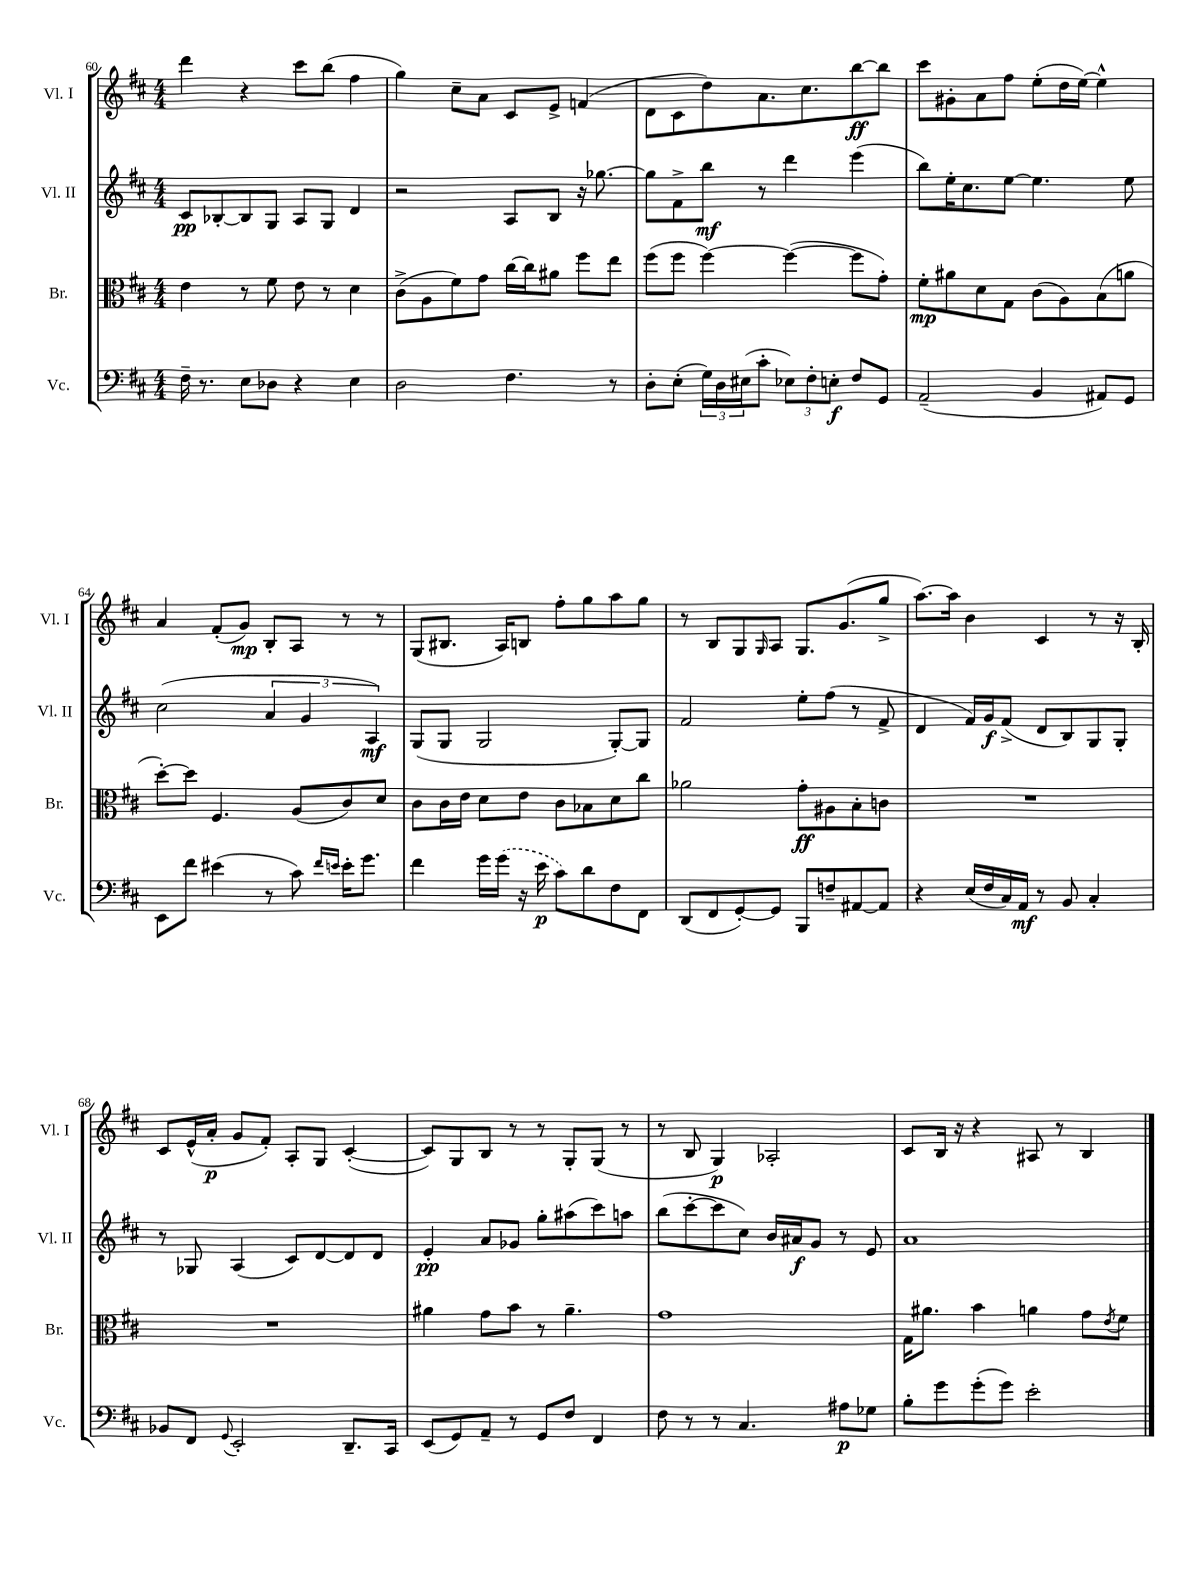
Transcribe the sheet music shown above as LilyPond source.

<<
\new StaffGroup <<
\new Staff = "s0" \with { instrumentName = "Vl. I" shortInstrumentName = "Vl. I" } {
    \clef treble \key d \major \numericTimeSignature \time 4/4
    d'''4 r4 cis'''8 b''8( fis''4 |
    g''4) cis''8-- a'8 cis'8 e'8-> f'4( |
    d'8 cis'8 d''8) a'8. cis''8. b''8~\ff b''8 |
    cis'''8 gis'8-. a'8 fis''8 e''8-.( d''16 e''16~) e''4-^ |
    a'4 fis'8-.( g'8\mp) b8-. a8 r8 r8 |
    g8( bis8. a16) b8 fis''8-. g''8 a''8 g''8 |
    r8 b8 g8 \grace { g16 } a8 g8. g'8.( g''8-> |
    a''8.~) a''16 b'4 cis'4 r8 r16 b16-. |
    cis'8 e'16-^( a'16-.\p g'8 fis'8-.) a8-. g8 cis'4~-.( |
    cis'8) g8 b8 r8 r8 g8-. g8( r8 |
    r8 b8 g4\p) aes2-. |
    cis'8 b16 r16 r4 ais8 r8 b4 \bar "|." |
}
\new Staff = "s1" \with { instrumentName = "Vl. II" shortInstrumentName = "Vl. II" } {
    \clef treble \key d \major \numericTimeSignature \time 4/4
    cis'8\pp bes8~-. bes8 g8 a8 g8 d'4 |
    r2 a8 b8 r16 ges''8.~ |
    ges''8 fis'8-> b''8\mf r8 d'''4 e'''4( |
    b''8) e''16-. cis''8. e''8~ e''4. e''8 |
    cis''2( \tuplet 3/2 { a'4 g'4 a4\mf) } |
    g8( g8 g2 g8~-.) g8 |
    fis'2 e''8-. fis''8( r8 fis'8-> |
    d'4 fis'16) g'16\f fis'8->( d'8 b8) g8 g8-. |
    r8 ges8 a4( cis'8) d'8~ d'8 d'8 |
    e'4-.\pp a'8 ges'8 g''8-. ais''8( cis'''8) a''8 |
    b''8( cis'''8~-. cis'''8 cis''8) b'16 ais'16\f g'8 r8 e'8 |
    a'1 \bar "|." |
}
\new Staff = "s2" \with { instrumentName = "Br." shortInstrumentName = "Br." } {
    \clef alto \key d \major \numericTimeSignature \time 4/4
    e'4 r8 fis'8 e'8 r8 d'4 |
    cis'8->( a8 fis'8) g'8 cis''16~ cis''16 ais'8 fis''8 e''8 |
    fis''8( fis''8 fis''4~) fis''4~( fis''8 g'8-.) |
    fis'8-.\mp ais'8 d'8 g8 cis'8( a8) b8( a'8 |
    d''8~-.) d''8 fis4. a8( cis'8) d'8 |
    cis'8 cis'16 e'16 d'8 e'8 cis'8 bes8 d'8 cis''8 |
    aes'2 g'8-.\ff ais8 b8-. c'8 |
    R1 |
    R1 |
    ais'4 g'8 b'8 r8 ais'4.-- |
    g'1 |
    g16 ais'8. b'4 a'4 g'8 \acciaccatura { e'8 } fis'8 \bar "|." |
}
\new Staff = "s3" \with { instrumentName = "Vc." shortInstrumentName = "Vc." } {
    \clef bass \key d \major \numericTimeSignature \time 4/4
    fis16-- r8. e8 des8 r4 e4 |
    d2 fis4. r8 |
    d8-. e8-.( \tuplet 3/2 { g16) d16 eis16( } cis'8-. \tuplet 3/2 { ees8) fis8-. e8-.\f } fis8 g,8 |
    a,2--( b,4 ais,8) g,8 |
    e,8 fis'8 eis'4( r8 cis'8) \grace { fis'16 e'16 } e'16-. g'8. |
    fis'4 g'16 \once \slurDashed g'16( r16 e'16\p cis'8) d'8 fis8 fis,8 |
    d,8( fis,8 g,8~-.) g,8 b,,8 f8-- ais,8~ ais,8 |
    r4 e16( fis16 cis16) a,16\mf r8 b,8 cis4-. |
    bes,8 fis,8 \appoggiatura { g,8 } e,2-. d,8.-- cis,16 |
    e,8( g,8) a,8-- r8 g,8 fis8 fis,4 |
    fis8 r8 r8 cis4. ais8\p ges8 |
    b8-. g'8 g'8-.( g'8) e'2-. \bar "|." |
}
>>
>>
\layout { \context { \Score currentBarNumber = #60 } }
